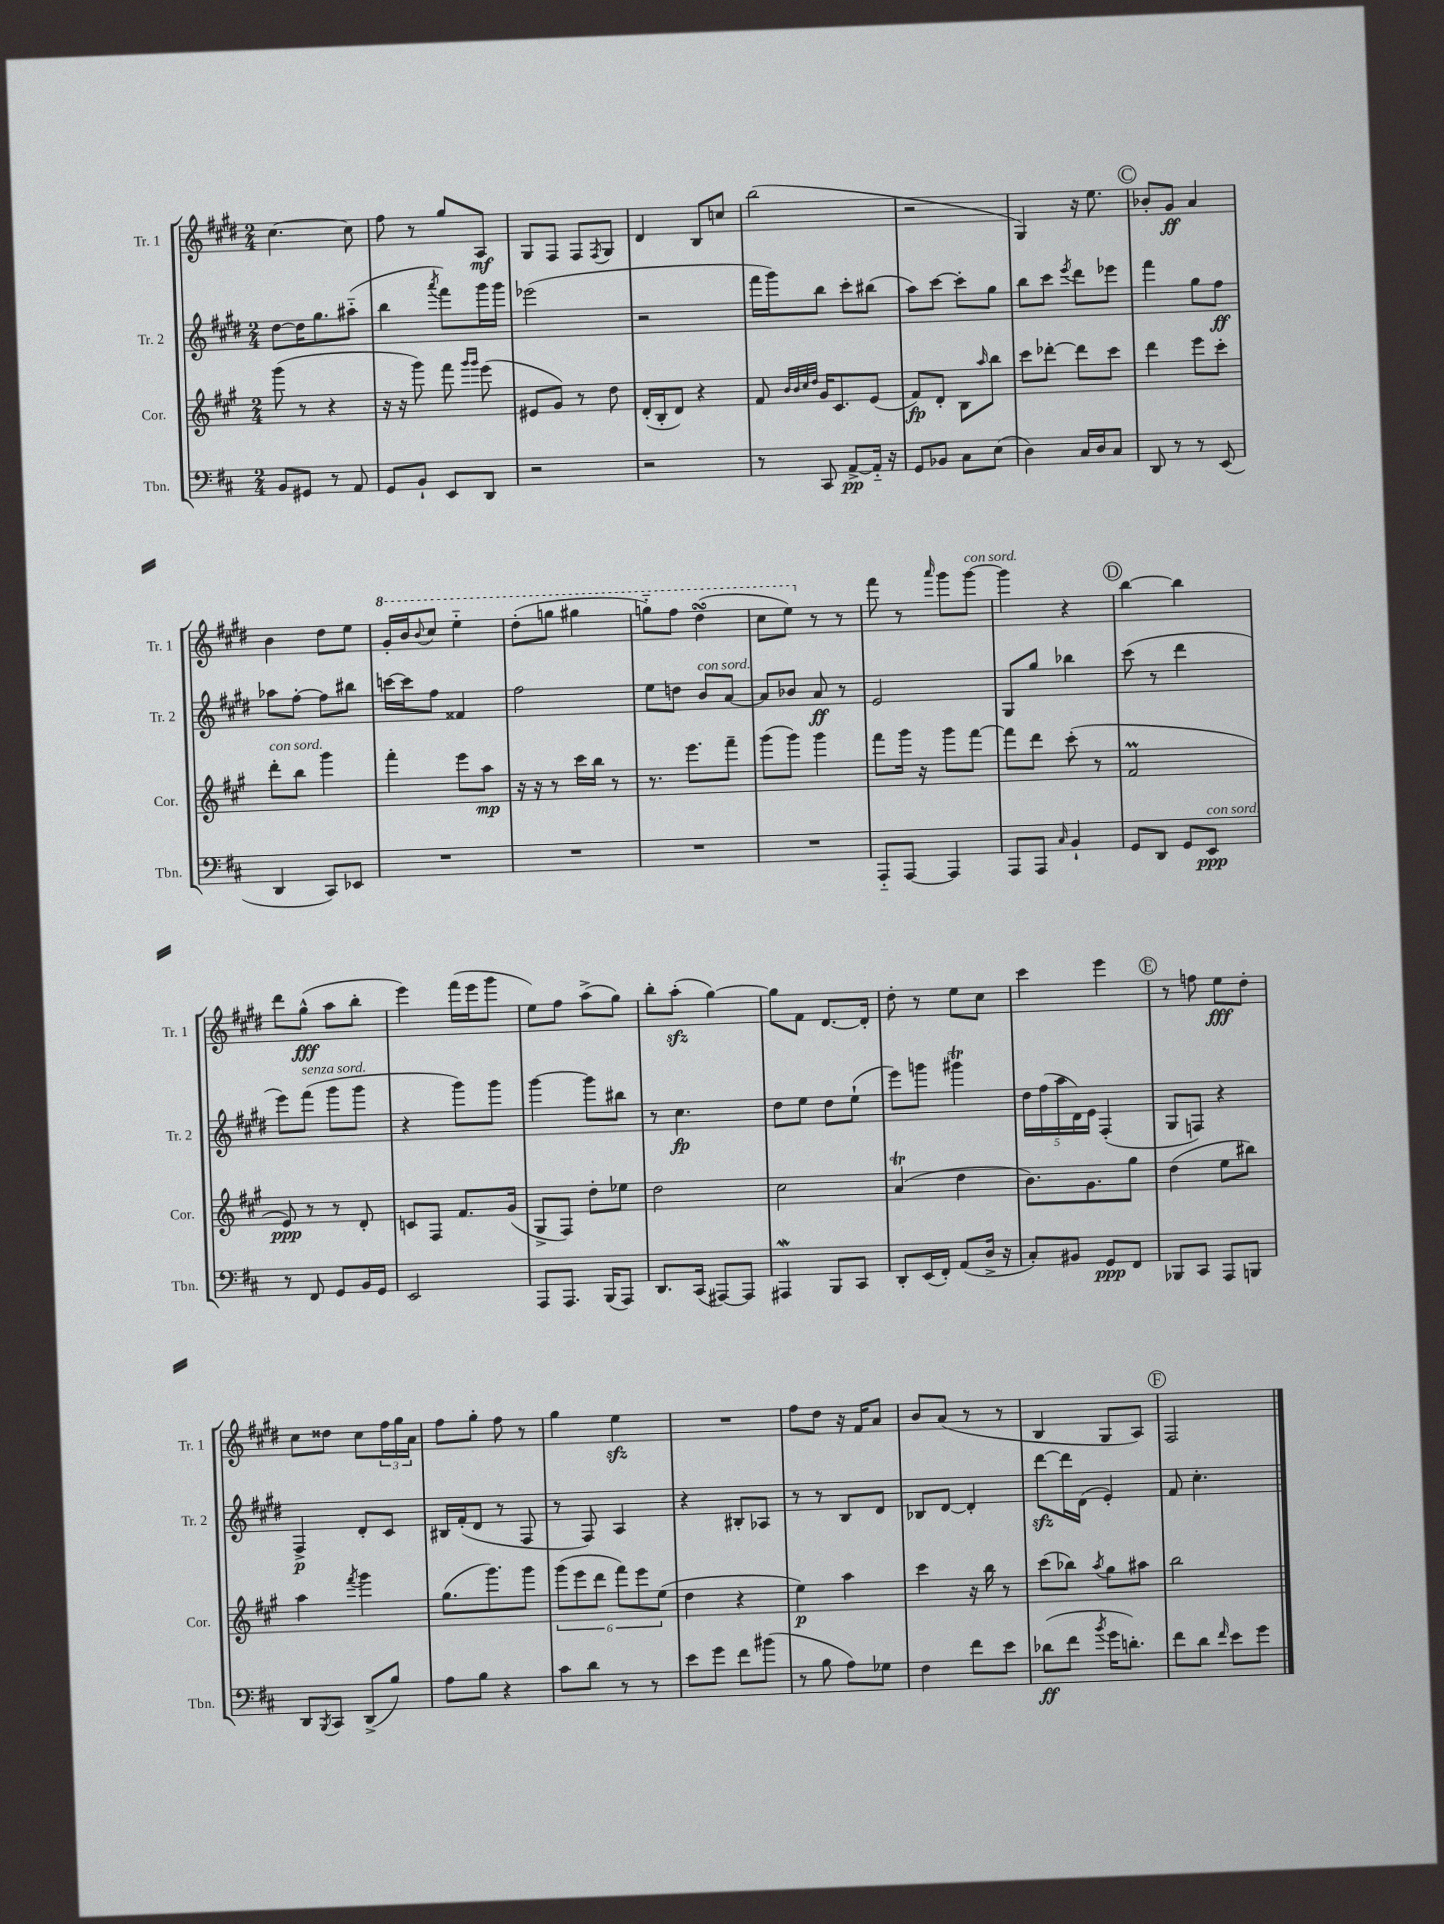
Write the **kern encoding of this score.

**kern	**dynam	**kern	**dynam	**kern	**dynam	**kern	**dynam
*part4	*part4	*part3	*part3	*part2	*part2	*part1	*part1
*staff4	*staff4	*staff3	*staff3	*staff2	*staff2	*staff1	*staff1
*I"Tbn.	*	*I"Cor.	*	*I"Tr. 2	*	*I"Tr. 1	*
*I'Tbn.	*	*I'Cor.	*	*I'Tr. 2	*	*I'Tr. 1	*
*clefF4	*	*clefG2	*	*clefG2	*	*clefG2	*
*k[f#c#]	*	*k[f#c#g#]	*	*k[f#c#g#d#]	*	*k[f#c#g#d#]	*
*M2/4	*	*M2/4	*	*M2/4	*	*M2/4	*
=140	=140	=140	=140	=140	=140	=140	=140
8BB/L	.	(8ggg#\	.	[8dd#\L	.	[4.cc#\	.
8GG#X/J	.	8r	.	16dd#\K]	.	.	.
.	.	.	.	8.gg#\	.	.	.
8r	.	4r	.	.	.	.	.
8AA/	.	.	.	(8aa#X\J	.	8cc#\]	.
=141	=141	=141	=141	=141	=141	=141	=141
8GG/L	.	16r	.	4bb\	.	8ff#\	.
.	.	16r	.	.	.	.	.
8BB`/J	.	8ggg#\)	.	.	.	8r	.
.	.	.	.	8qaaa/	.	.	.
8EE/L	.	8fff#\	.	8fff#\L)	.	8gg#/L	.
.	.	16qqggg#/LL	.	.	.	.	.
.	.	16qqggg#/JJ	.	.	.	.	.
8DD/J	.	(8eee\	.	16ggg#\L	.	8A/J	mf
.	.	.	.	16ggg#\JJ	.	.	.
=142	=142	=142	=142	=142	=142	=142	=142
2r	.	8e#X/L	.	(2eee-X\	.	8G#/L	.
.	.	8g#/J)	.	.	.	8F#/J	.
.	.	8r	.	.	.	8F#/L	.
.	.	.	.	.	.	8qF#/	.
.	.	8dd\	.	.	.	8G#/J	.
=143	=143	=143	=143	=143	=143	=143	=143
2r	.	(16d'/LL	.	2r	.	4d#/	.
.	.	16B'/J	.	.	.	.	.
.	.	8d/J)	.	.	.	.	.
.	.	4r	.	.	.	8B/L	.
.	.	.	.	.	.	8ccn/J	.
=144	=144	=144	=144	=144	=144	=144	=144
8r	.	8f#/	.	16fff#\LL	.	(2bb\	.
.	.	.	.	16ggg#\J)	.	.	.
.	.	32qqb/LLL	.	.	.	.	.
.	.	32qqb/	.	.	.	.	.
.	.	32qqcc#/	.	.	.	.	.
.	.	32qqdd/JJJ	.	.	.	.	.
8CC#/	.	16g#/KL	.	8bb\J	.	.	.
.	.	8.c#/	.	.	.	.	.
[8AA^/L	pp	.	.	8ccc#'\L	.	.	.
16AA/Jk]	.	(8e/J	.	(8bb#X\J	.	.	.
16r	.	.	.	.	.	.	.
=145	=145	=145	=145	=145	=145	=145	=145
8GG/L	.	8f#/L)	fp	8aa\L)	.	2r	.
8BB-X/J	.	8d'/J	.	[8ccc#\J	.	.	.
8C#\L	.	8B\L	.	8ccc#'\L]	.	.	.
.	.	16qqaa/	.	.	.	.	.
(8E\J	.	8bb\J	.	8gg#\J	.	.	.
=146	=146	=146	=146	=146	=146	=146	=146
4D\)	.	8ccc#\L	.	8bb\L	.	4G#/)	.
.	.	[8ddd-X'\J	.	8ccc#\J	.	.	.
.	.	.	.	8qeee/	.	.	.
16C#/LL	.	8ddd-\L]	.	8ddd#\L	.	16r	.
16D/J	.	.	.	.	.	8.ee\	.
8C#/J	.	8ccc#\J	.	8eee-X\J	.	.	.
!!LO:REH:place=s1:t=C
=147	=147	=147	=147	=147	=147	=147	=147
8DD/	.	4ddd\	.	4fff#\	.	8b-X'/L	.
8r	.	.	.	.	.	8g#/J	ff
8r	.	8eee\L	.	8gg#\L	.	4a/	.
(8EE/	.	8ccc#'\J	.	8ff#\J	ff	.	.
!!LO:LB:g=z
=148	=148	=148	=148	=148	=148	=148	=148
!	!	!LO:TX:a:i:t=con sord.	!	!	!	!	!
4DD/	.	8ddd'\L	.	8aa-X\L	.	4b\	.
.	.	8bb\J	.	[8ff#'\J	.	.	.
8CC#/L)	.	4ggg#\	.	8ff#\L]	.	8dd#\L	.
8EE-X/J	.	.	.	8bb#X\J	.	8ee\J	.
=149	=149	=149	=149	=149	=149	=149	=149
*	*	*	*	*	*	*8va	*
2r	.	4fff#'\	.	[16cccn\LL	.	16gg#'/LL	.
.	.	.	.	16ccc\J]	.	16bb/J	.
.	.	.	.	.	.	8qqbb/	.
.	.	.	.	8ff#\J	.	8ccc#/J	.
.	.	8eee\L	.	4f##X/	.	4eee\	.
.	.	8aa\J	mp	.	.	.	.
=150	=150	=150	=150	=150	=150	=150	=150
2r	.	16r	.	2ff#\	.	(8ddd#'\L	.
.	.	16r	.	.	.	.	.
.	.	8r	.	.	.	8gggn\J	.
.	.	16ccc#\LL	.	.	.	4ggg#X\	.
.	.	16bb\JJ	.	.	.	.	.
.	.	8r	.	.	.	.	.
=151	=151	=151	=151	=151	=151	=151	=151
2r	.	8.r	.	8ee\L	.	8gggn\L)	.
.	.	.	.	8ddn\J	.	8fff#\J	.
.	.	8.eee\L	.	.	.	.	.
!	!	!	!	!LO:TX:a:i:t=con sord.	!	!	!
.	.	.	.	8b/L	.	(4ddd#sSsS\	.
.	.	8fff#~\J	.	[8a/J	.	.	.
=152	=152	=152	=152	=152	=152	=152	=152
2r	.	(8ggg#\L	.	8a/L]	.	8ccc#\L	.
.	.	8ggg#\J)	.	8b-X/J	.	8eee\J)	.
*	*	*	*	*	*	*X8va	*
.	.	4ggg#\	.	8a/	ff	8r	.
.	.	.	.	8r	.	8r	.
=153	=153	=153	=153	=153	=153	=153	=153
8AAA/L	.	8fff#\L	.	2e/	.	8fff#\	.
[8AAA/J	.	16ggg#\Jk	.	.	.	8r	.
.	.	16r	.	.	.	.	.
.	.	.	.	.	.	16qqaaa/	.
4AAA/]	.	8ggg#\L	.	.	.	8ggg#\L	.
!	!	!	!	!	!	!LO:TX:a:i:t=con sord.	!
.	.	[8fff#\J	.	.	.	[8ggg#\J	.
=154	=154	=154	=154	=154	=154	=154	=154
8AAA/L	.	8fff#\L]	.	8G#/L	.	4ggg#\]	.
8AAA/J	.	8ddd\J	.	8gg#/J	.	.	.
16qqC#/	.	.	.	.	.	.	.
4BB`/	.	(8ccc#'\	.	4bb-X\	.	4r	.
.	.	8r	.	.	.	.	.
!!LO:REH:place=s1:t=D
=155	=155	=155	=155	=155	=155	=155	=155
8GG/L	.	2f#M/	.	(8ccc#\	.	[4bb\	.
8DD/J	.	.	.	8r	.	.	.
8GG/L	.	.	.	4ddd#\	.	4bb\]	.
!LO:TX:a:i:t=con sord.	!	!	!	!	!	!	!
8EE/J	ppp	.	.	.	.	.	.
!!LO:LB:g=z
=156	=156	=156	=156	=156	=156	=156	=156
8r	.	8e/)	ppp	8eee\L)	.	8ddd#\L	.
!	!	!	!	!LO:TX:a:i:t=senza sord.	!	!	!
8FF#/	.	8r	.	(8fff#\J	.	(8gg#^^\J	fff
8GG/L	.	8r	.	8ggg#\L	.	8aa\L	.
16BB/L	.	8d'/	.	8ggg#\J	.	8bb'\J	.
16GG/JJ	.	.	.	.	.	.	.
=157	=157	=157	=157	=157	=157	=157	=157
2EE/	.	8cn/L	.	4r	.	4eee\)	.
.	.	8F#/J	.	.	.	.	.
.	.	8.f#/L	.	8ggg#\L)	.	(16fff#\LL	.
.	.	.	.	.	.	16eee\J	.
.	.	.	.	8ggg#\J	.	8ggg#\J	.
.	.	(16g#/Jk	.	.	.	.	.
=158	=158	=158	=158	=158	=158	=158	=158
8AAA/L	.	8G#^/L	.	[4ggg#\	.	8ee\L)	.
8.AAA/J	.	8F#/J)	.	.	.	8ff#\J	.
.	.	8dd'\L	.	8ggg#\L]	.	(8aa^\L	.
(16BBB/KL	.	.	.	.	.	.	.
8AAA/J)	.	8ee-X\J	.	8bb#X\J	.	8gg#\J)	.
=159	=159	=159	=159	=159	=159	=159	=159
8.DD/L	.	2dd\	.	8r	.	8bb'\L	.
.	.	.	.	4.cc#\	fp	(8aazz'\J	.
(16CC#/Jk	.	.	.	.	.	.	.
[8AAA#X/L)	.	.	.	.	.	[4gg#\)	.
8AAA#/J]	.	.	.	.	.	.	.
=160	=160	=160	=160	=160	=160	=160	=160
4AAA#XW/	.	2cc#\	.	8dd#\L	.	8gg#\L]	.
.	.	.	.	8ee\J	.	8f#\J	.
8BBB/L	.	.	.	8dd#\L	.	[8.d#/L	.
8CC#/J	.	.	.	(8ee`\J	.	.	.
.	.	.	.	.	.	16d#'/Jk]	.
=161	=161	=161	=161	=161	=161	=161	=161
8DD'/L	.	(4aT/	.	8eee\L)	.	8dd#'\	.
(16EE/L	.	.	.	8gggn\J	.	8r	.
16FF#'/JJ)	.	.	.	.	.	.	.
(8AA/L	.	4dd\	.	4ggg#Xt\	.	8ee\L	.
16D^/Jk	.	.	.	.	.	8cc#\J	.
16r	.	.	.	.	.	.	.
=162	=162	=162	=162	=162	=162	=162	=162
8C#'/L)	.	8.b\L)	.	20dd#\LL	.	4ccc#\	.
.	.	.	.	(20ff#\	.	.	.
.	.	.	.	20aa\	.	.	.
8BB#X/J	.	.	.	.	.	.	.
.	.	.	.	20d#\)	.	.	.
.	.	8.g#\	.	.	.	.	.
.	.	.	.	20e\JJ	.	.	.
8GG/L	ppp	.	.	(4F#'/	.	4eee\	.
8FF#/J	.	8gg#\J	.	.	.	.	.
!!LO:REH:place=s1:t=E
=163	=163	=163	=163	=163	=163	=163	=163
8BBB-X/L	.	(4dd\	.	8G#/L	.	8r	.
8CC#/J	.	.	.	8Fn/J)	.	8ffn\	.
8AAA/L	.	8ee\L	.	4r	.	8ee\L	fff
8BBBn/J	.	8bb#X\J)	.	.	.	8dd#'\J	.
!!LO:LB:g=z
=164	=164	=164	=164	=164	=164	=164	=164
8DD/L	.	4aa\	.	4F#^/	p	8cc#\L	.
8qBBB/	.	.	.	.	.	.	.
8CC#/J	.	.	.	.	.	8dd##X\J	.
.	.	8qfff#/	.	.	.	.	.
(8DD^/L	.	4ggg#\	.	8d#'/L	.	8cc#\L	.
8B/J)	.	.	.	8c#/J	.	24ff#\L	.
.	.	.	.	.	.	24gg#\	.
.	.	.	.	.	.	24a\JJ	.
=165	=165	=165	=165	=165	=165	=165	=165
8A\L	.	(8.gg#\L	.	16B#X/LL	.	8ff#\L	.
.	.	.	.	(16f#'/J	.	.	.
8B\J	.	.	.	8d#/J	.	8gg#'\J	.
.	.	8.ggg#\)	.	.	.	.	.
4r	.	.	.	8r	.	8ff#\	.
.	.	8ggg#\J	.	8F#/	.	8r	.
=166	=166	=166	=166	=166	=166	=166	=166
8c#\L	.	(12ggg#\L	.	8r	.	4gg#\	.
.	.	12eee\	.	.	.	.	.
8d\J	.	.	.	8F#/)	.	.	.
.	.	12ddd\J	.	.	.	.	.
8r	.	12fff#\L)	.	4A/	.	4eezz\	.
.	.	12eee\	.	.	.	.	.
8r	.	.	.	.	.	.	.
.	.	(12ee\J	.	.	.	.	.
=167	=167	=167	=167	=167	=167	=167	=167
8e\L	.	4dd\	.	4r	.	2r	.
8g\J	.	.	.	.	.	.	.
8f#\L	.	4r	.	8B#X'/L	.	.	.
(8b#X\J	.	.	.	8A-X/J	.	.	.
=168	=168	=168	=168	=168	=168	=168	=168
8r	.	4ee\)	p	8r	.	8ff#\L	.
8B\	.	.	.	8r	.	8dd#\J	.
8A\L)	.	4aa\	.	8B/L	.	16r	.
.	.	.	.	.	.	16f#/KL	.
8G-X\J	.	.	.	8d#/J	.	8a/J	.
=169	=169	=169	=169	=169	=169	=169	=169
4F#\	.	4ccc#\	.	8B-X/L	.	8b/L	.
.	.	.	.	[8d#/J	.	(8a/J	.
8f#\L	.	16r	.	4d#'/]	.	8r	.
.	.	16bb\	.	.	.	.	.
8e\J	.	8r	.	.	.	8r	.
=170	=170	=170	=170	=170	=170	=170	=170
(8d-X\L	ff	(8ccc#\L	.	[8ddd#zz\L	.	4B/	.
8f#\J	.	8bb-X\J)	.	16ddd#\L]	.	.	.
.	.	.	.	(16d#\JJ	.	.	.
8qb/	.	8qaa/	.	.	.	.	.
16g\KL	.	8gg#\L	.	4e'/)	.	8G#/L	.
8.dn'\J)	.	.	.	.	.	.	.
.	.	8aa#X\J	.	.	.	8A/J)	.
!!LO:REH:place=s1:t=F
=171	=171	=171	=171	=171	=171	=171	=171
8f#\L	.	2bb\	.	8f#/	.	2F#/	.
8d\J	.	.	.	4.cc#'\	.	.	.
16qqf#/	.	.	.	.	.	.	.
8e\L	.	.	.	.	.	.	.
8g\J	.	.	.	.	.	.	.
==	==	==	==	==	==	==	==
*-	*-	*-	*-	*-	*-	*-	*-
